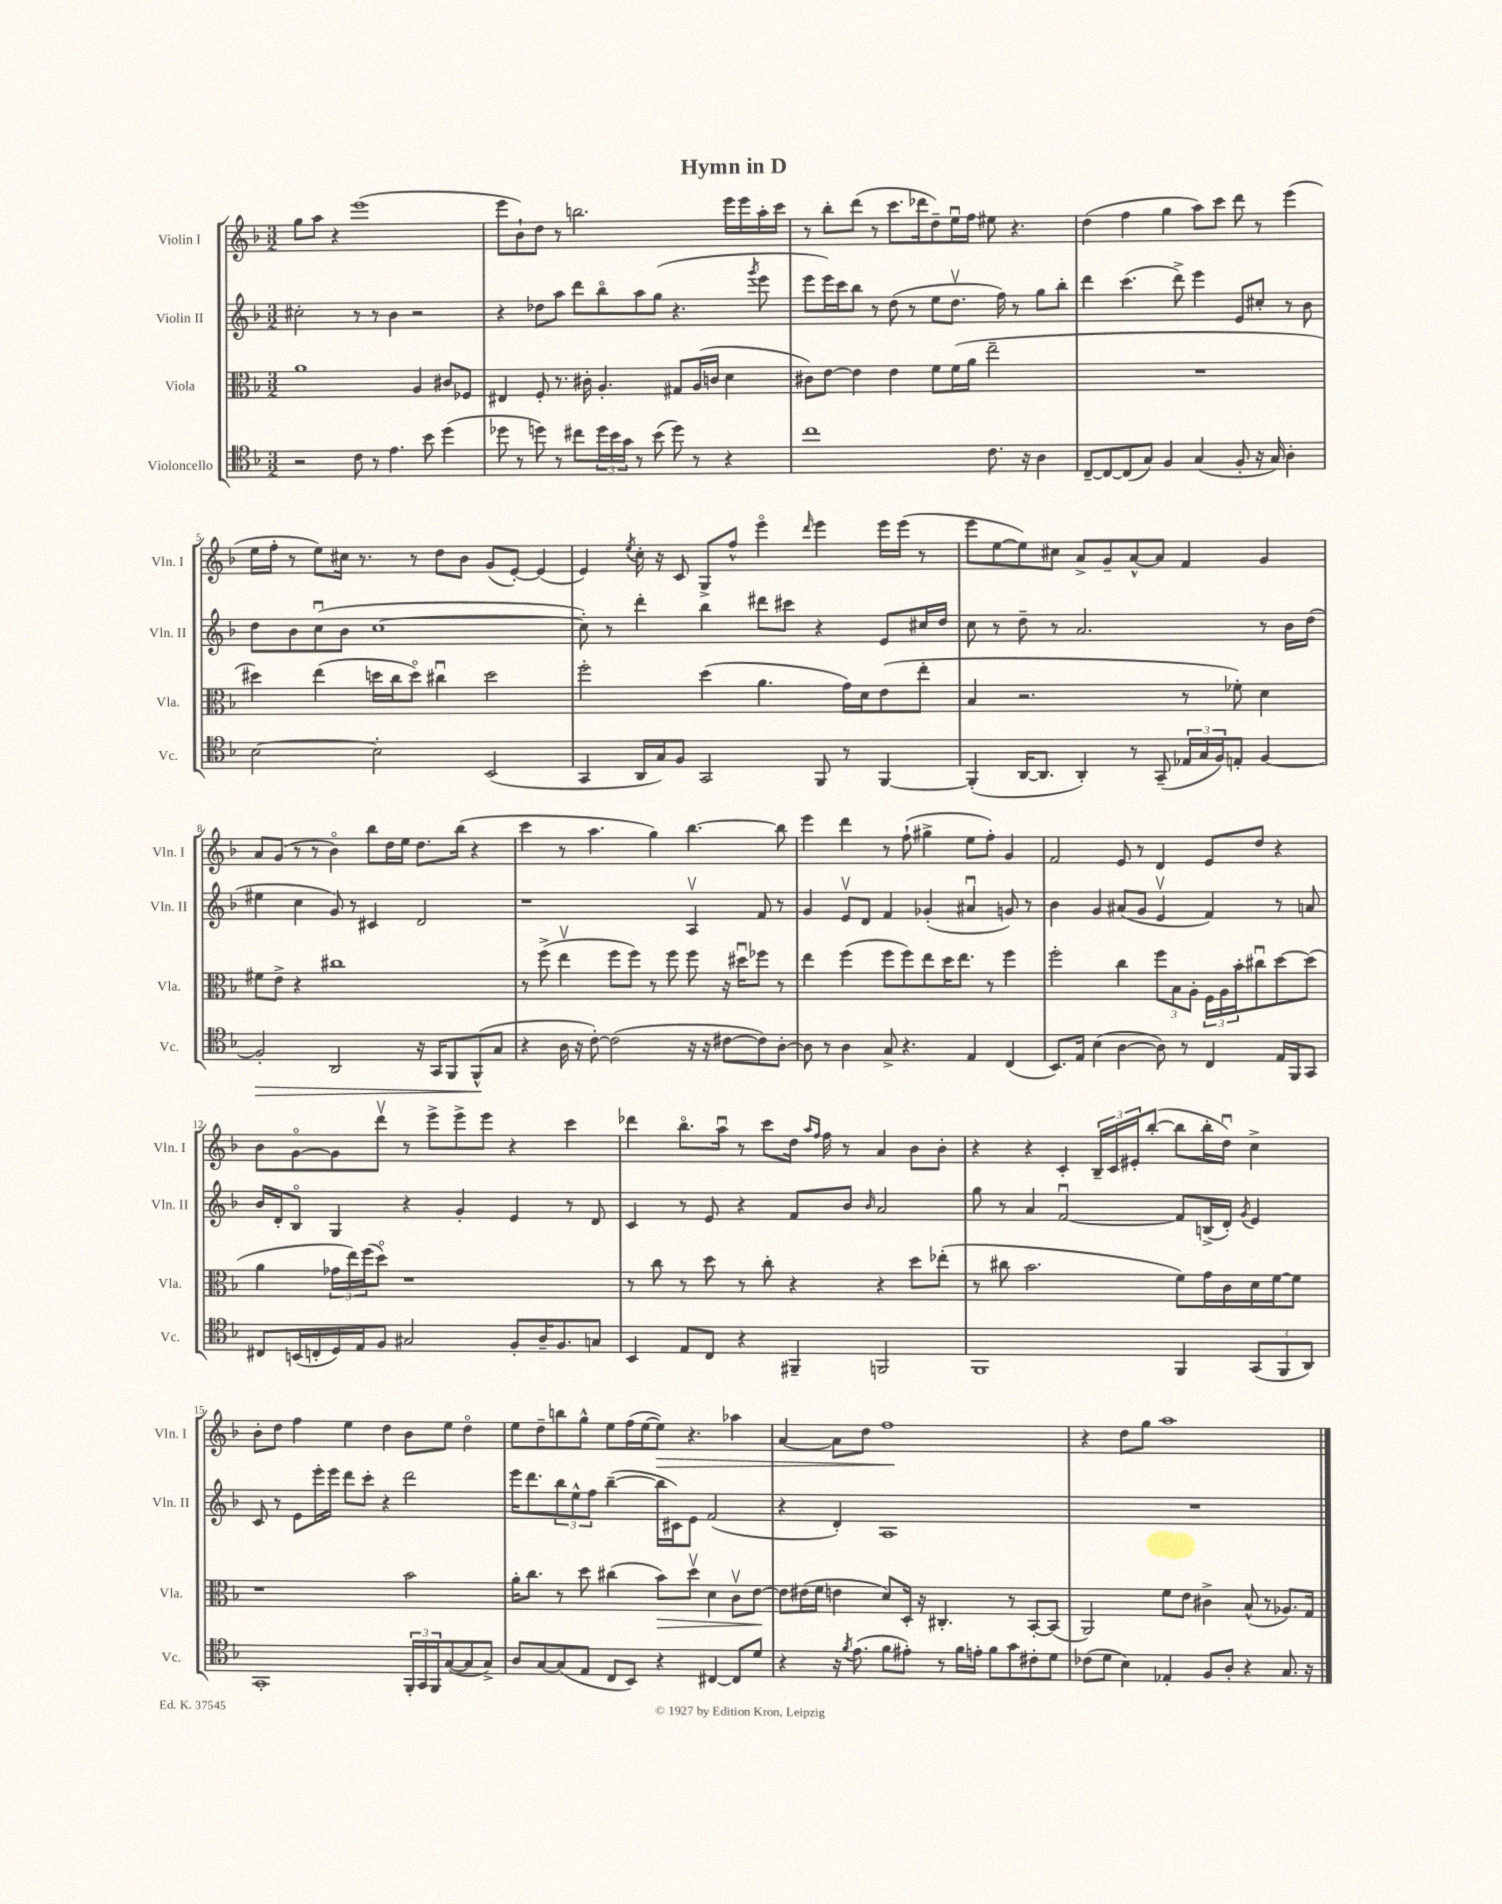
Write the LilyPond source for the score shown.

\header { title = "Hymn in D" }
<<
\new StaffGroup <<
\new Staff = "s0" \with { instrumentName = "Violin I" shortInstrumentName = "Vln. I" } {
    \clef treble \key f \major \numericTimeSignature \time 3/2
    g''8 a''8 r4 e'''1( |
    e'''8 bes'8-!) d''8 r8 b''2. e'''16 e'''16 a''16-. c'''16 |
    r8 bes''8-. d'''8( r8 c'''8. des'''16 d''8--) e''16\downbow f''16 eis''8 r4. |
    d''4( f''4 g''4 a''8) c'''8 d'''8 r8 e'''4( |
    e''16 f''16-. r8 e''8) cis''16 r8. r8 d''8 bes'8 g'8( e'8~-.) e'4( |
    e'4) \acciaccatura { e''8 } c''16-. r16 c'8 g8-> f''8-^ e'''4\flageolet \grace { d'''16 } e'''4 e'''16 e'''16( r8 |
    e'''8 e''8~ e''8) cis''8 a'8-> g'8-- a'8~-^ a'8 f'4 g'4 |
    a'8 g'8( r8 r8 bes'4\flageolet) bes''8 d''16 e''16 d''8. bes''16( r4 |
    c'''4 r8 a''4. g''4) bes''4.~ bes''8 |
    e'''4 d'''4 r8 f''8-!( gis''4-> e''8 f''8-.) g'4 |
    f'2 e'8 r8 d'4 e'8 d''8 r4 |
    bes'8 g'8~\flageolet g'8 d'''8\upbow r8 e'''8-> e'''8-> e'''8 r4 c'''4 |
    des'''4 bes''8.\flageolet a''16\downbow r8 c'''8 d''16 \grace { a''16 f''16 } f''16 r8 a'4 bes'8 bes'8-. |
    r4 r4 c'4-. \tuplet 3/2 { bes16-- c'16 eis'16-. } bes''8~-.( bes''8 bes''16-. d''16\downbow) c''4-> |
    bes'8-. d''8 f''4 e''4 d''4 bes'8 e''8 d''4\flageolet |
    e''8 d''8-- b''8 g''8-^ e''8 f''16( e''16~ e''8\>) r4. aes''4 |
    a'4~ a'8 d''8 f''1\! |
    r4 d''8 g''8 a''1 \bar "|." |
}
\new Staff = "s1" \with { instrumentName = "Violin II" shortInstrumentName = "Vln. II" } {
    \clef treble \key f \major \numericTimeSignature \time 3/2
    cis''2-. r8 r8 bes'4 r2 |
    r4 des''8 a''8 d'''8 bes''8\flageolet a''8 g''8( r4. \acciaccatura { g'''8 } e'''8 |
    e'''8 e'''16) c'''16 bes''8 r8 d''8( r8 e''8 d''8.\upbow f''16) r8 g''8 bes''8-. |
    d'''4 c'''4.( d'''8->) e'''4 e'8 cis''8-. r8 bes'8 |
    d''8 bes'8 c''8\downbow( bes'8 c''1~ |
    c''8-.) r8 d'''4-. bes''4 dis'''8 cis'''8 r4 e'8 cis''16 d''16 |
    c''8 r8 d''8-- r8 a'2. r8 bes'16 d''16( |
    eis''4 c''4 g'8) r8 cis'4 d'2 |
    r1 a4\upbow f'8 r8 |
    g'4 e'8\upbow d'8 f'4 ges'4-.( ais'4\downbow g'8) r8 |
    bes'4 g'4 ais'8( g'8 e'4\upbow f'4) r8 a'8 |
    bes'16 d'16-. bes8\flageolet g4 r4 g'4-. e'4 r8 d'8 |
    c'4 r8 e'8 r4 f'8 bes'8 \grace { bes'16 } a'2 |
    g''8 r8 a'4 f'2~\downbow f'8 b16->( d'16-.) \acciaccatura { g'8 } e'4 |
    c'8 r8 e'8 e'''16-. e'''16 d'''8 c'''8-. r4 d'''2 |
    e'''16 d'''8. \tuplet 3/2 { bes''8 e''8-^ f''8 } bes''4~--( bes''16 cis'16) e'8 f'2( |
    r4 d'4-.) a1 |
    R1. \bar "|." |
}
\new Staff = "s2" \with { instrumentName = "Viola" shortInstrumentName = "Vla." } {
    \clef alto \key f \major \numericTimeSignature \time 3/2
    a'1 a4 cis'8 fes8 |
    eis4 f8-. r8. cis'16-. a4.-. gis8 a16( c'16 d'4 |
    cis'8) e'8~ e'4 e'4 f'8 f'16( a'16 e''2-- |
    R1. |
    dis''4) e''4( d''16 c''16 d''8\flageolet) cis''4\downbow d''2 |
    f''2-. d''4( a'4. g'16) d'16 e'8( e''8-. |
    bes4 r2. r8 fes'8-.) d'4 |
    fis'8 e'8-> r4 cis''1 |
    r8 f''8->( e''4\upbow f''8 f''8) r8 f''8 f''8 r16 dis''16\downbow fes''8 r8 |
    e''4 f''4( f''8 f''8) e''8 d''16 e''8. r8 f''4 |
    f''2-. c''4 \tuplet 3/2 { f''8 bes8 a8-. } \tuplet 3/2 { f16 a16 bes'16-. } cis''8\downbow d''8~ d''8( |
    a'4 \tuplet 3/2 { ges'16 e''16) f''16( } d''8\flageolet) r1 |
    r8 c''8 r8 d''8 r8 c''8-. r4 r4 d''8 ees''8-.( |
    r8 cis''8 bes'2. f'8) g'16 c'16 d'16 f'16~ f'8 |
    r1 bes'2 |
    a'16-. c''8. r8 d''8 cis''4( bes'8\>) d''8\upbow d'4 c'8\upbow e'8~\! |
    e'8 eis'16( f'16 e'4 d'8) d16-. r16 cis4.-. r8 bes,8~-. bes,8( |
    a,2) f'8 e'8 cis'4-> bes8-^( r8 aes8.) g16 \bar "|." |
}
\new Staff = "s3" \with { instrumentName = "Violoncello" shortInstrumentName = "Vc." } {
    \clef tenor \key f \major \numericTimeSignature \time 3/2
    r2 c'8 r8 e'4. bes'8 d''4( |
    des''8 r8 d''8) r8 cis''8 \tuplet 3/2 { d''16 bes'16 g'16 } r8 bes'8( d''8) r8 r4 |
    c''1 c'8. r16 a4 |
    c8~-- c8~ c8( g8) f4 g4( f8-. r16 g16) a4-. |
    bes2~ bes2-. bes,2( |
    g,4 a,16 g16) f8 g,2 f,8 r8 f,4~ |
    f,4-.( a,16~ a,8. a,4-.) r8 g,8--( \tuplet 3/2 { ees16 g16 f16) } e8-. f4~ |
    f2-.\> a,2 r16 g,16 f,8 f,8-^\!( g8 |
    r4 a16 r16 c'8~-.) c'2( r16 r16 cis'8~ cis'8) a8~-. |
    a8 r8 a4 g8-> r4. e4 c4( |
    bes,8.) e16 bes4( a4~ a8) r8 c4 e16 f,16 g,8 |
    cis8 b,16( c16-. d16) e16 f8 gis2 f8-. a16-- f8. g8 |
    bes,4 e8 c8 r4 fis,4-- f,2 |
    f,1 f,4 \tuplet 3/2 { g,8( f,8 a,8) } |
    g,1-. \tuplet 3/2 { f,16-. g,16 f,16 } g8~( g8 g8->) |
    a8 g8~ g8( e8 c8 bes,8) r4 cis4~ cis8 d'8 |
    r4 r16 \acciaccatura { f'8 } e'8.( f'8 eis'8-.) r8 f'16 e'16-. f'8 g'8 cis'8-. d'8 |
    ces'8( d'8 bes4) ees4-. f8 a8-. r4 g8. r16 \bar "|." |
}
>>
>>
